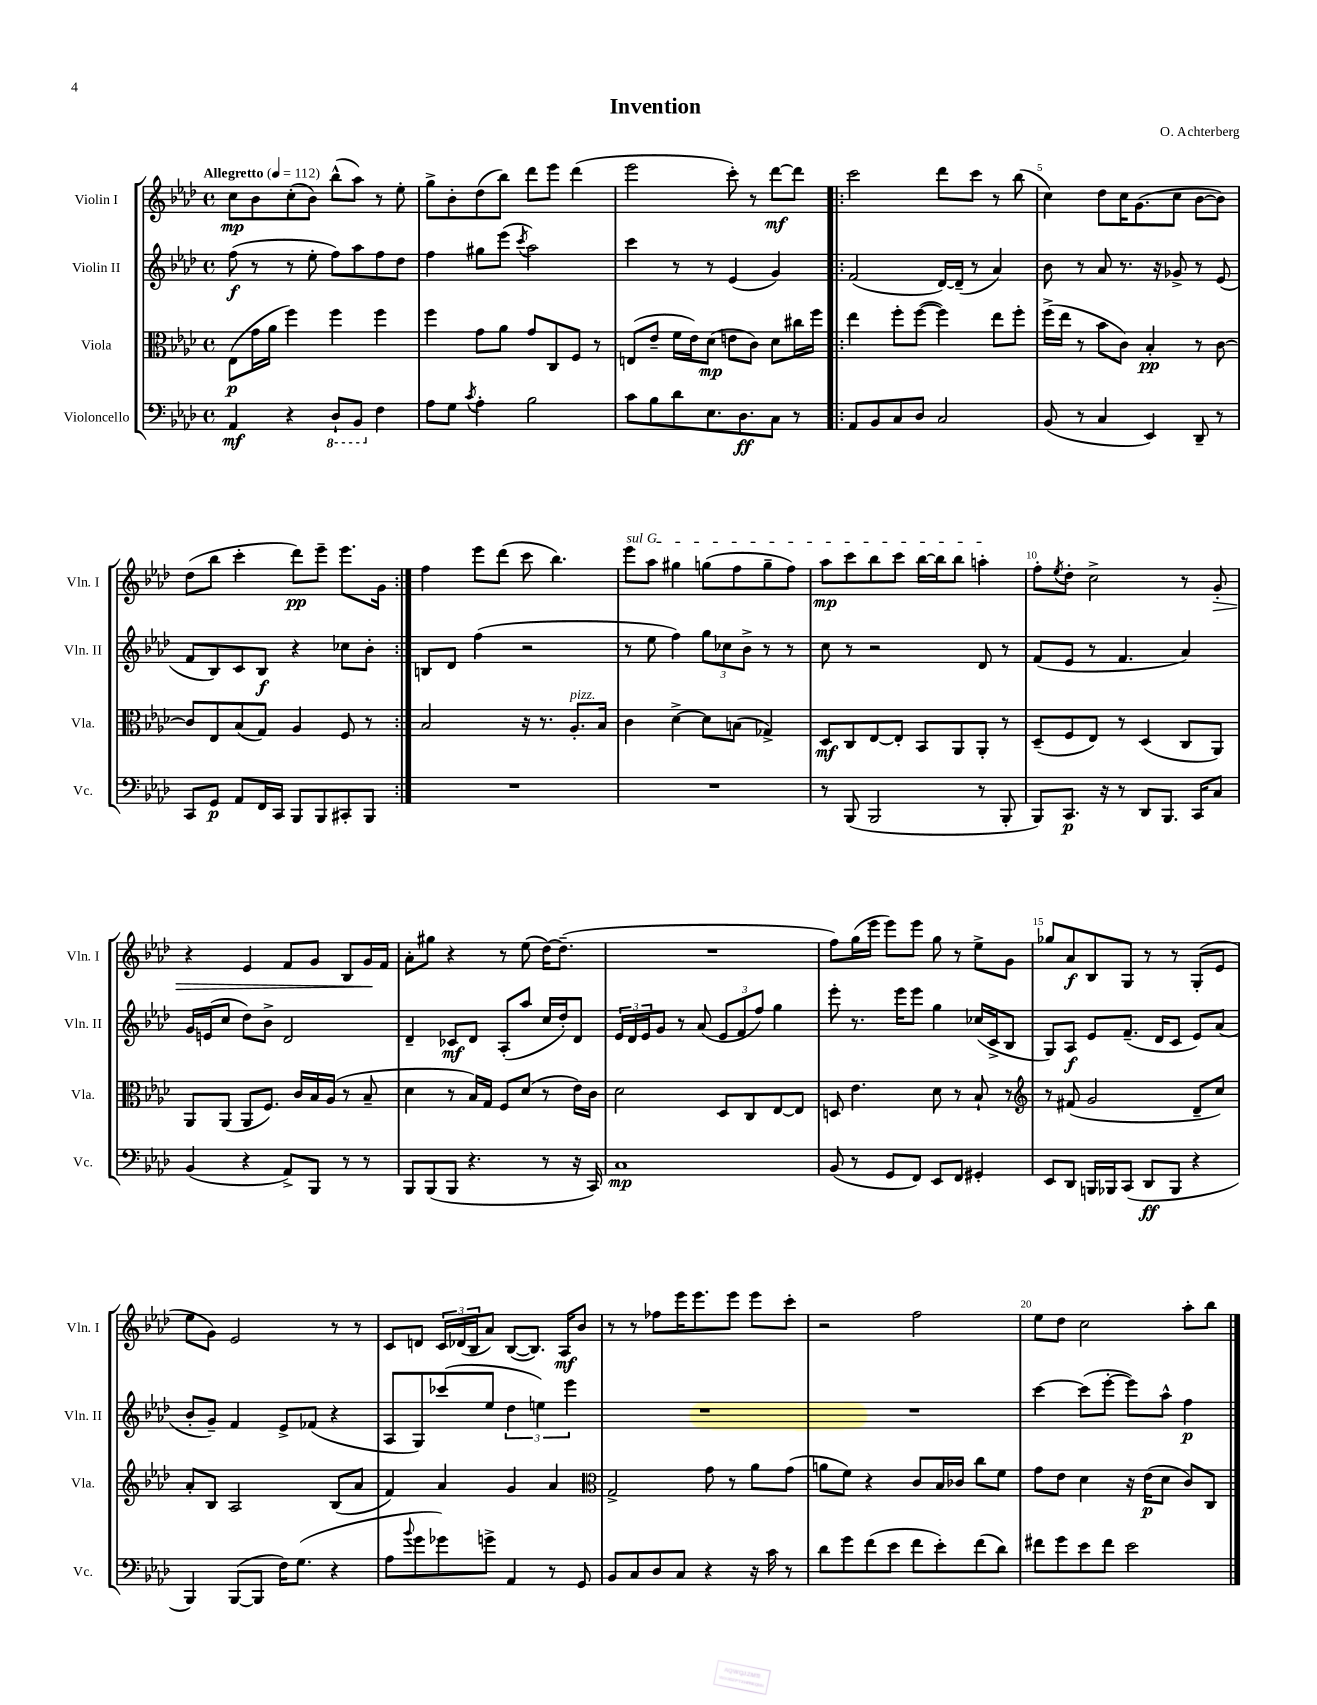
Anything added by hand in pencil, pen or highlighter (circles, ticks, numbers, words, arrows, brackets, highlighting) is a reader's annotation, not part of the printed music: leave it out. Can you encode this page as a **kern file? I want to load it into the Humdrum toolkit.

**kern	**dynam	**kern	**dynam	**kern	**dynam	**kern	**dynam
*part4	*part4	*part3	*part3	*part2	*part2	*part1	*part1
*staff4	*staff4	*staff3	*staff3	*staff2	*staff2	*staff1	*staff1
*I"Violoncello	*	*I"Viola	*	*I"Violin II	*	*I"Violin I	*
*I'Vc.	*	*I'Vla.	*	*I'Vln. II	*	*I'Vln. I	*
*clefF4	*	*clefC3	*	*clefG2	*	*clefG2	*
*k[b-e-a-d-]	*	*k[b-e-a-d-]	*	*k[b-e-a-d-]	*	*k[b-e-a-d-]	*
*M4/4	*	*M4/4	*	*M4/4	*	*M4/4	*
*met(c)	*	*met(c)	*	*met(c)	*	*met(c)	*
*MM112	*	*MM112	*	*MM112	*	*MM112	*
=1	=1	=1	=1	=1	=1	=1	=1
!	!	!	!	!	!	!LO:TX:a:B:t=Allegretto	!
4AA-/	mf	(8E-\L	p	(8ff\	f	8cc\L	mp
.	.	16g\L	.	8r	.	8b-\	.
.	.	16a-\JJ	.	.	.	.	.
4r	.	4ff\)	.	8r	.	(8cc'\	.
.	.	.	.	8ee-'\	.	8b-\J)	.
*8ba	*	*	*	*	*	*	*
8DD-`/L	.	4ff\	.	8ff\L)	.	(8bb-^^\L	.
8BBB-/J	.	.	.	8aa-\	.	8aa-\J)	.
*X8ba	*	*	*	*	*	*	*
4F\	.	4ff\	.	8ff\	.	8r	.
.	.	.	.	8dd-\J	.	8ee-'\	.
=2	=2	=2	=2	=2	=2	=2	=2
8A-\L	.	4ff\	.	4ff\	.	8gg^\L	.
8G\J	.	.	.	.	.	8b-'\	.
8qc/	.	.	.	.	.	.	.
4A-'\	.	8g\L	.	8gg#X\L	.	(8dd-\	.
.	.	8a-\J	.	(8eee-\J	.	8bb-\J)	.
.	.	.	.	8qccc/	.	.	.
2B-\	.	8g/L	.	2aa-\)	.	8ddd-\L	.
.	.	8C/	.	.	.	8eee-\J	.
.	.	8F/J	.	.	.	(4ddd-\	.
.	.	8r	.	.	.	.	.
=3	=3	=3	=3	=3	=3	=3	=3
8c\L	.	(8En/L	.	4ccc\	.	2eee-\	.
8B-\	.	8e-~/J	.	.	.	.	.
8d-\	.	16f\LL	.	8r	.	.	.
.	.	16e-\J)	.	.	.	.	.
8.E-\	.	(8d-\J	mp	8r	.	.	.
.	.	8en\L	.	(4e-/	.	8ccc'\)	.
8.D-\	ff	.	.	.	.	.	.
.	.	8c\J)	.	.	.	8r	.
8C\J	.	8d-\L	.	4g/)	.	[8ddd-\L	mf
8r	.	16cc#X\L	.	.	.	8ddd-\J]	.
.	.	16ff\JJ	.	.	.	.	.
=4!|:	=4!|:	=4!|:	=4!|:	=4!|:	=4!|:	=4!|:	=4!|:
8AA-/L	.	4ee-\	.	(2f/	.	2ccc\	.
8BB-/	.	.	.	.	.	.	.
8C/	.	8ff'\L	.	.	.	.	.
8D-/J	.	([8ff\J	.	.	.	.	.
2C/	.	4ff\])	.	[16d-/LL)	.	8ddd-\L	.
.	.	.	.	(16d-~/JJ]	.	.	.
.	.	.	.	8r	.	8ccc\J	.
.	.	8ee-\L	.	4a-/)	.	8r	.
.	.	8ff'\J	.	.	.	(8bb-\	.
=5	=5	=5	=5	=5	=5	=5	=5
(8BB-/	.	(16ff^\LL	.	8b-\	.	4cc\)	.
.	.	16ee-\JJ	.	.	.	.	.
8r	.	8r	.	8r	.	.	.
4C/	.	8b-\L	.	8a-/	.	8dd-\L	.
.	.	8c\J)	.	8.r	.	16cc\K	.
.	.	.	.	.	.	(8.g\	.
4EE-/)	.	4B-'/	pp	.	.	.	.
.	.	.	.	16r	.	.	.
.	.	.	.	8g-X^/	.	8cc\J	.
8DD-~/	.	8r	.	8r	.	[8b-\L	.
8r	.	[8c\	.	(8e-/	.	8b-\J])	.
!!LO:LB:g=z
=6	=6	=6	=6	=6	=6	=6	=6
8CC/L	.	8c/L]	.	8f/L	.	(8dd-\L	.
8GG/J	p	8E-/	.	8B-/)	.	8bb-\J	.
8AA-/L	.	(8B-/	.	8c/	.	4ccc'\	.
16FF/L	.	8G/J)	.	8B-/J	f	.	.
16CC/JJ	.	.	.	.	.	.	.
8BBB-/L	.	4A-/	.	4r	.	8ddd-\L)	pp
8BBB-/	.	.	.	.	.	8eee-~\J	.
8CC#X'/	.	8F/	.	8cc-X\L	.	8.eee-\L	.
8BBB-/J	.	8r	.	8b-'\J	.	.	.
.	.	.	.	.	.	16g\Jk	.
=7:|!	=7:|!	=7:|!	=7:|!	=7:|!	=7:|!	=7:|!	=7:|!
1r	.	2B-/	.	8Bn/L	.	4ff\	.
.	.	.	.	8d-/J	.	.	.
.	.	.	.	(4ff\	.	8eee-\L	.
.	.	.	.	.	.	(8ddd-\J	.
.	.	16r	.	2r	.	8ccc\	.
.	.	8.r	.	.	.	.	.
.	.	.	.	.	.	4.bb-\)	.
!	!	!LO:TX:a:i:t=pizz.	!	!	!	!	!
.	.	8.A-'/L	.	.	.	.	.
.	.	16B-/Jk	.	.	.	.	.
=8	=8	=8	=8	=8	=8	=8	=8
!	!	!	!	!	!	!LO:TX:a:i:t=sul G	!
1r	.	4c\	.	8r	.	8eee-\L	.
.	.	.	.	8ee-\	.	8aa-\J	.
.	.	[4d-^\	.	4ff\)	.	4gg#X\	.
.	.	8d-\L]	.	12gg\L	.	(8ggn\L	.
.	.	.	.	12cc-X\	.	.	.
.	.	(8Bn\J	.	.	.	8ff\	.
.	.	.	.	12b-^\J	.	.	.
.	.	4G-X^/)	.	8r	.	8gg~\	.
.	.	.	.	8r	.	8ff\J)	.
=9	=9	=9	=9	=9	=9	=9	=9
8r	.	8D-/L	mf	8cc\	.	8aa-\L	mp
(8BBB-/	.	8C/	.	8r	.	8ccc\	.
2BBB-/	.	[8E-/	.	2r	.	8bb-\	.
.	.	8E-'/J]	.	.	.	8ccc\J	.
.	.	8BB-/L	.	.	.	[16bb-\LL	.
.	.	.	.	.	.	16bb-\J]	.
.	.	8AA-/	.	.	.	8bb-\J	.
8r	.	8AA-'/J	.	8d-/	.	4aan'\	.
8BBB-'/	.	8r	.	8r	.	.	.
=10	=10	=10	=10	=10	=10	=10	=10
8BBB-/L)	.	(8D-~/L	.	(8f/L	.	8ff'\L	.
.	.	.	.	.	.	8qee-/	.
8.CC/J	p	8F/	.	8e-/J	.	8dd-'\J	.
.	.	8E-/J)	.	8r	.	2cc^\	.
16r	.	.	.	.	.	.	.
8r	.	8r	.	4.f/	.	.	.
8DD-/L	.	(4D-/	.	.	.	.	.
8.BBB-/J	.	.	.	.	.	.	.
.	.	8C/L	.	4a-/)	.	8r	.
16CC/KL	.	.	.	.	.	.	.
!	!	!	!	!	!	!	!LO:HP:b
8C/J	.	8AA-/J)	.	.	.	8g'/	>
!!LO:LB:g=z
=11	=11	=11	=11	=11	=11	=11	=11
(4BB-/	.	8AA-/L	.	16g/LL	.	4r	.
.	.	.	.	(16en/J	.	.	.
.	.	(8AA-/J	.	8cc/J	.	.	.
4r	.	8AA-/L	.	8dd-\L)	.	4e-/	.
.	.	8.F/J)	.	8b-^\J	.	.	.
8AA-^/L)	.	.	.	2d-/	.	8f/L	.
.	.	16c/LL	.	.	.	.	.
8BBB-/J	.	16B-/	.	.	.	8g/J	.
.	.	(16A-/JJ	.	.	.	.	.
8r	.	8r	.	.	.	8B-/L	.
8r	.	8B-~/	.	.	.	16g/L	.
.	.	.	.	.	.	16f/JJ	]
=12	=12	=12	=12	=12	=12	=12	=12
8BBB-/L	.	4d-\	.	4d-~/	.	8a-'\L	.
(8BBB-/	.	.	.	.	.	8gg#X\J	.
8BBB-/J	.	8r	.	8c-X/L	mf	4r	.
4.r	.	16B-/LL)	.	8d-/J	.	.	.
.	.	16G/JJ	.	.	.	.	.
.	.	8F/L	.	(8A-'/L	.	8r	.
.	.	(8d-/J	.	8aa-/J	.	(8ee-\	.
8r	.	8r	.	16cc/LL	.	[16dd-\KL)	.
.	.	.	.	16dd-'/J)	.	(8.dd-~\J]	.
16r	.	16e-\LL)	.	8d-/J	.	.	.
16CC/)	.	16c\JJ	.	.	.	.	.
=13	=13	=13	=13	=13	=13	=13	=13
1C	mp	2d-\	.	24e-/LL	.	1r	.
.	.	.	.	24d-/	.	.	.
.	.	.	.	24e-/J	.	.	.
.	.	.	.	8g/J	.	.	.
.	.	.	.	8r	.	.	.
.	.	.	.	(8a-/	.	.	.
.	.	8D-/L	.	12e-/L	.	.	.
.	.	.	.	12f/	.	.	.
.	.	8C/	.	.	.	.	.
.	.	.	.	12ff/J)	.	.	.
.	.	[8E-/	.	4gg\	.	.	.
.	.	8E-/J]	.	.	.	.	.
=14	=14	=14	=14	=14	=14	=14	=14
(8BB-/	.	8Dn/	.	8eee-'\	.	8ff\L)	.
8r	.	4.e-\	.	8.r	.	(16gg\L	.
.	.	.	.	.	.	16eee-\JJ	.
8GG/L	.	.	.	.	.	8eee-\L)	.
.	.	.	.	16eee-\KL	.	.	.
8FF/J)	.	.	.	8eee-\J	.	8eee-\J	.
8EE-/L	.	8d-\	.	4gg\	.	8gg\	.
8FF/J	.	8r	.	.	.	8r	.
4GG#X'/	.	8B-`/	.	(16cc-X/LL	.	8ee-^\L	.
.	.	.	.	16c^/J	.	.	.
.	.	8r	.	8B-/J	.	8g\J	.
=15	=15	=15	=15	=15	=15	=15	=15
*	*	*clefG2	*	*	*	*	*
8EE-/L	.	8r	.	8G/L)	.	8gg-X/L	.
8DD-/J	.	(8f#X/	.	8A-/J	f	8a-/	f
16BBBn/LL	.	2g/	.	8e-/L	.	8B-/	.
16BBB-X/J	.	.	.	.	.	.	.
(8CC/J	.	.	.	(8.f~/J	.	8G/J	.
8DD-/L	ff	.	.	.	.	8r	.
.	.	.	.	16d-/KL	.	.	.
8BBB-/J	.	.	.	8c/J	.	8r	.
4r	.	8d-~/L	.	8e-/L)	.	(8G'/L	.
.	.	8cc/J)	.	(8a-/J	.	8e-/J	.
!!LO:LB:g=z
=16	=16	=16	=16	=16	=16	=16	=16
4BBB-/)	.	8a-'/L	.	8b-'/L	.	8ee-\L	.
.	.	8B-/J	.	8g~/J)	.	8g\J)	.
([8BBB-/L	.	2A-/	.	4f/	.	2e-/	.
8BBB-/J]	.	.	.	.	.	.	.
16F\KL)	.	.	.	8e-^/L	.	.	.
(8.G\J	.	.	.	.	.	.	.
.	.	.	.	(8f-X/J	.	.	.
4r	.	(8B-/L	.	4r	.	8r	.
.	.	8a-/J	.	.	.	8r	.
=17	=17	=17	=17	=17	=17	=17	=17
8A-\L	.	4f/)	.	8A-/L	.	8c/L	.
8qqb-/	.	.	.	.	.	.	.
8g\	.	.	.	8G/)	.	8dn/J	.
8g-X\)	.	4a-/	.	(8ccc-X/	.	24c/LL	.
.	.	.	.	.	.	(24d-X/	.
.	.	.	.	.	.	24B-/J	.
8gn^\J	.	.	.	8ee-/J	.	8a-/J)	.
4AA-/	.	4g/	.	6dd-\	.	([8B-/L	.
.	.	.	.	.	.	8.B-/J])	.
.	.	.	.	6een\)	.	.	.
8r	.	4a-/	.	.	.	.	.
.	.	.	.	.	.	16A-/KL	mf
.	.	.	.	6eee-\	.	.	.
8GG/	.	.	.	.	.	8b-/J	.
=18	=18	=18	=18	=18	=18	=18	=18
*	*	*clefC3	*	*	*	*	*
8BB-/L	.	2G^/	.	1r	.	8r	.
8C/	.	.	.	.	.	8r	.
8D-/	.	.	.	.	.	8ff-X\L	.
8C/J	.	.	.	.	.	16eee-\K	.
.	.	.	.	.	.	8.eee-\	.
4r	.	8g\	.	.	.	.	.
.	.	8r	.	.	.	8eee-\J	.
16r	.	8a-\L	.	.	.	8eee-\L	.
16c\	.	.	.	.	.	.	.
8r	.	(8g\J	.	.	.	8ccc'\J	.
=19	=19	=19	=19	=19	=19	=19	=19
8d-\L	.	8an\L	.	1r	.	2r	.
8g\	.	8f\J)	.	.	.	.	.
(8f\	.	4r	.	.	.	.	.
8e-\J	.	.	.	.	.	.	.
8f\L	.	8c/L	.	.	.	2ff\	.
8e-'\)	.	16B-/L	.	.	.	.	.
.	.	16c-X/JJ	.	.	.	.	.
(8f\	.	8cc\L	.	.	.	.	.
8d-\J)	.	8f\J	.	.	.	.	.
=20	=20	=20	=20	=20	=20	=20	=20
8f#X\L	.	8g\L	.	[4ccc\	.	8ee-\L	.
8g\	.	8e-\J	.	.	.	8dd-\J	.
8e-\	.	4d-\	.	(8ccc\L]	.	2cc\	.
8f#\J	.	.	.	[8eee-'\J	.	.	.
2e-\	.	16r	.	8eee-\L])	.	.	.
.	.	(16e-\KL	p	.	.	.	.
.	.	8d-\J	.	8aa-^^\J	.	.	.
.	.	8c/L)	.	4ff\	p	8aa-'\L	.
.	.	8C/J	.	.	.	8bb-\J	.
==	==	==	==	==	==	==	==
*-	*-	*-	*-	*-	*-	*-	*-
